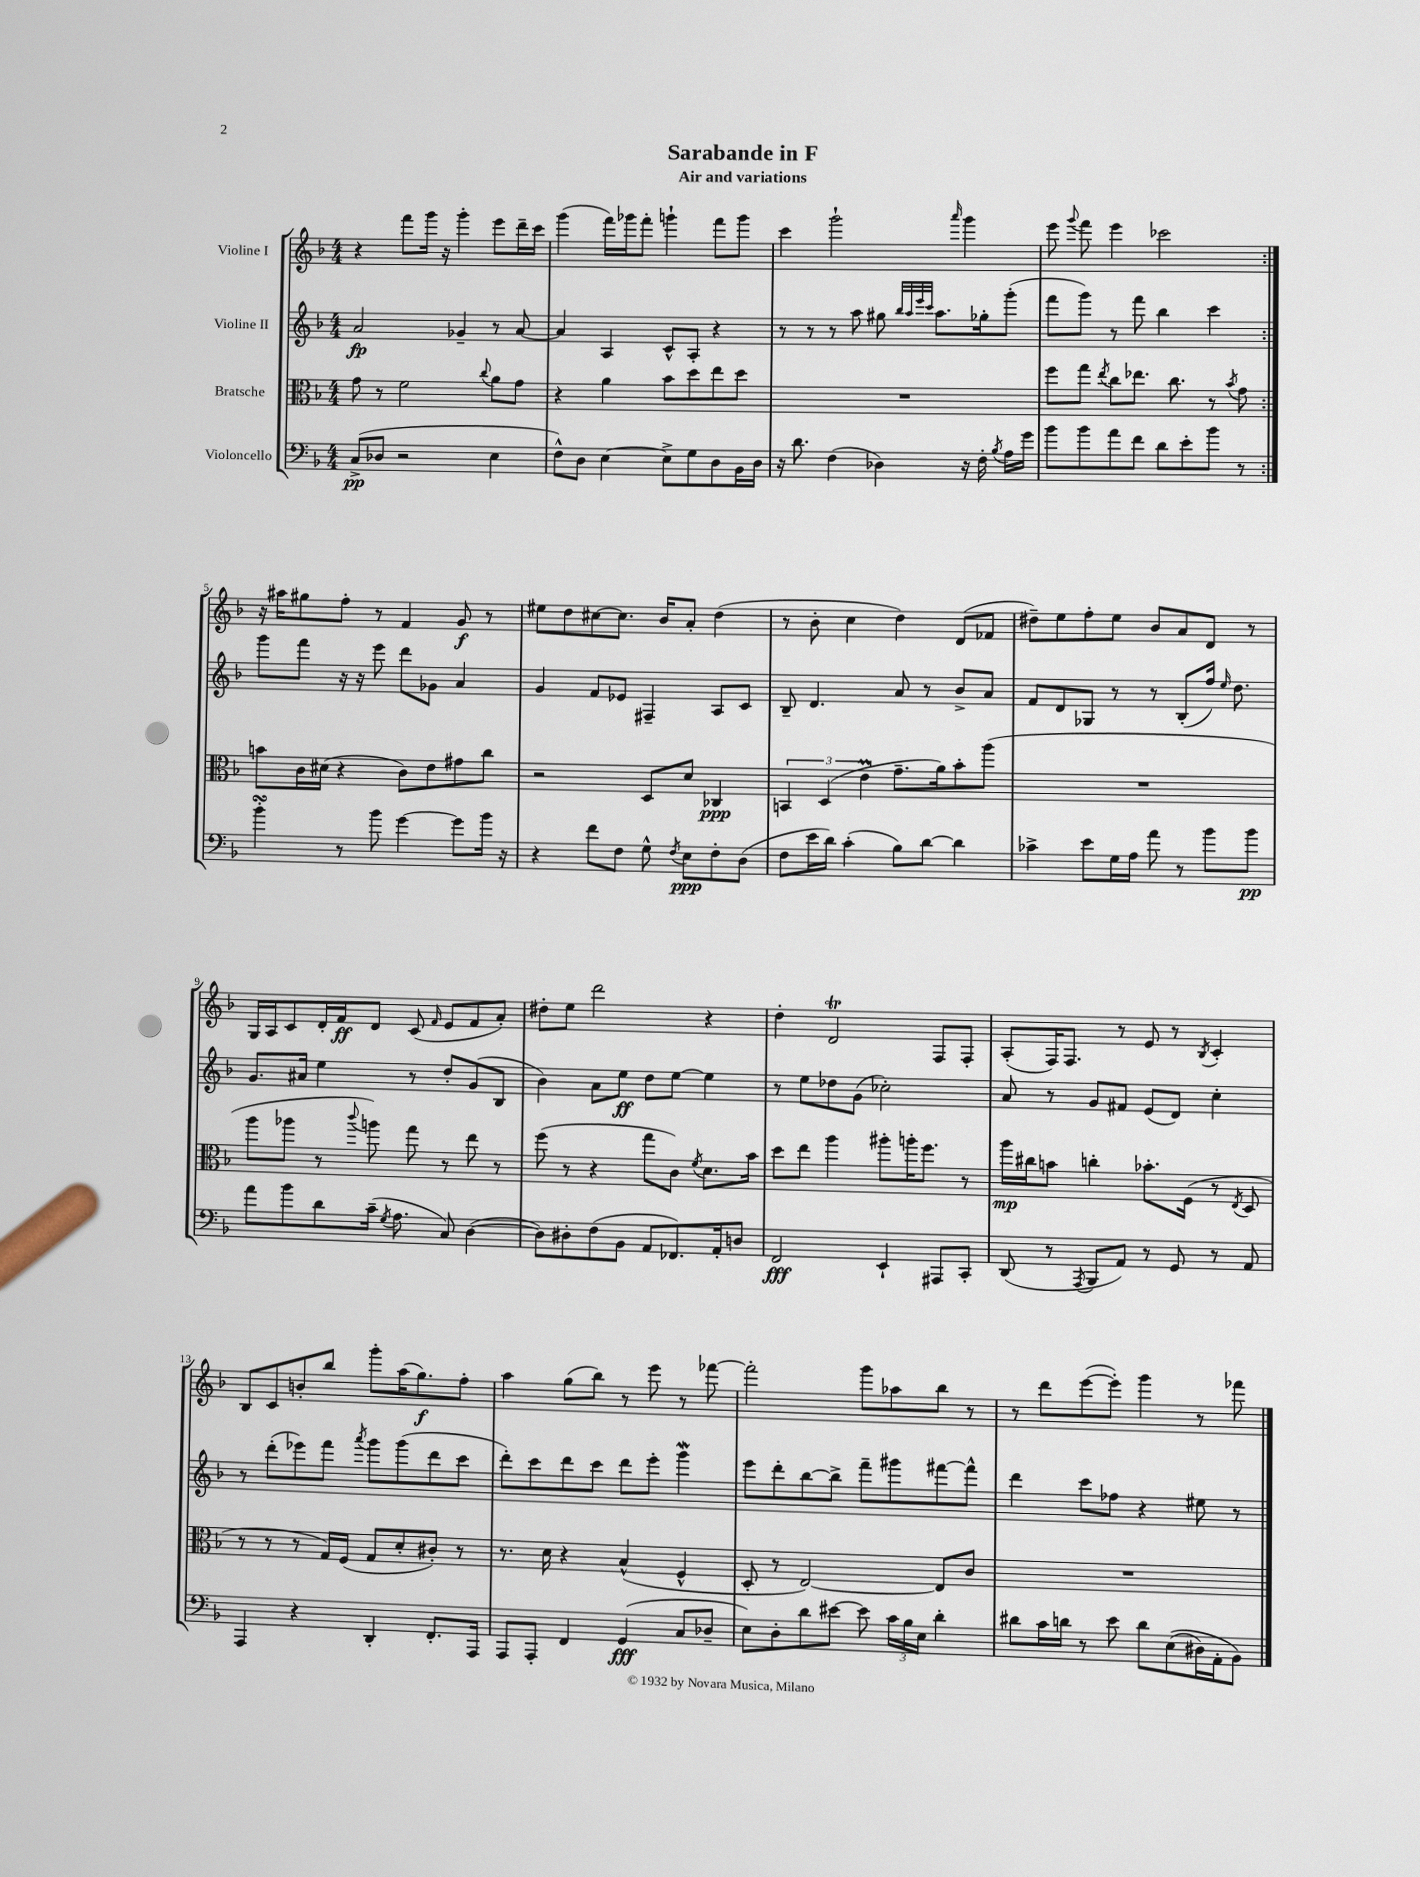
\header { title = "Sarabande in F" subtitle = "Air and variations" }
<<
\new StaffGroup <<
\new Staff = "s0" \with { instrumentName = "Violine I" } {
    \clef treble \key f \major \numericTimeSignature \time 4/4
    \autoBeamOff \repeat volta 2 { r4 f'''8[ g'''16] r16 g'''4-. e'''8[ d'''16-- c'''16] |
    g'''4( f'''16[) ges'''16 f'''8]-. g'''4-! f'''8[ g'''8] |
    c'''4 g'''2-! \grace { a'''16 } g'''4 |
    e'''8 \appoggiatura { g'''8 } f'''8 e'''4 ces'''2 | }
    r16 ais''16[ gis''8 f''8]-. r8 f'4 g'8\f r8 |
    eis''8[ d''8 cis''8~ cis''8.] bes'16[ a'8]-. d''4( |
    r8 bes'8-. c''4 d''4) d'8[( fes'8] |
    dis''8[--) e''8 f''8-. e''8] bes'8[ a'8 d'8] r8 |
    g16[ a16 c'8 d'16-. f'16\ff d'8] c'8( \grace { f'16 } e'8[ f'8 a'8]-.) |
    dis''8[-. e''8] d'''2 r4 |
    d''4-. d'2\trill f8[ f8]-. |
    a8[-.( f16) f8.] r8 e'8 r8 \acciaccatura { bes8 } c'4-. |
    bes8[ c'8 b'8-. bes''8] g'''8[-. a''16( g''8.\f) f''8]-. |
    a''4 g''8[( bes''8]) r8 e'''8 r8 fes'''8~ |
    fes'''2-. g'''8[ aes''8 bes''8] r8 |
    r8 d'''8[ e'''8~( e'''8]-.) g'''4 r8 fes'''8 \bar "|." |
}
\new Staff = "s1" \with { instrumentName = "Violine II" } {
    \clef treble \key f \major \numericTimeSignature \time 4/4
    \autoBeamOff \repeat volta 2 { a'2\fp ges'4-- r8 a'8~ |
    a'4 a4 c'8[-^ a8]-. r4 |
    r8 r8 r8 a''8 gis''8 \grace { bes''32[ a''32 e'''32 c'''32] } a''8.[ ges''16-. g'''8]-.( |
    f'''8[ g'''8]) r8 f'''8 bes''4 c'''4 | }
    g'''8[ f'''8] r16 r16 e'''8 d'''8[ ges'8] a'4 |
    g'4 f'8[ ees'8] fis4-- a8[ c'8] |
    bes8-- d'4. a'8 r8 bes'8[-> a'8] |
    f'8[ d'8 ges8] r8 r8 bes8[-.( f''16]) \grace { e''16 } d''8. |
    g'8.[ ais'16] e''4 r8 d''8[-. g'8( bes8] |
    bes'4) a'8[ e''8]\ff d''8[ e''8]~ e''4 |
    r8 e''8[ des''8 g'8]( ces''2-.) |
    a'8 r8 g'8[ fis'8] e'8[( d'8]) c''4-. |
    r8 d'''8[-.( ees'''8) f'''8] \acciaccatura { a'''8 } g'''8[ g'''8( d'''8 c'''8] |
    d'''8[-.) c'''8 d'''8 c'''8] d'''8[ e'''8]-. g'''4\mordent |
    e'''8[ d'''8-. bes''8~ bes''8]-> f'''8[-- gis'''8 fis'''8~ fis'''8]-^ |
    d'''4 c'''8[ fes''8] r4 eis''8 r8 \bar "|." |
}
\new Staff = "s2" \with { instrumentName = "Bratsche" } {
    \clef alto \key f \major \numericTimeSignature \time 4/4
    \autoBeamOff \repeat volta 2 { g'8 r8 f'2 \appoggiatura { c''8 } a'8[ g'8] |
    r4 a'4 bes'8[ d''8 e''8 d''8] |
    R1 |
    f''8[ g''8] \acciaccatura { e''8 } c''8[ ees''8.] c''8. r8 \acciaccatura { bes'8 } g'8 | }
    b'8[ c'16 dis'16]( r4 c'8[) e'8 gis'8 c''8] |
    r2 d8[ d'8] ces4\ppp |
    \tuplet 3/2 { b,4 d4( e'4\prall } g'8.[-- a'16) bes'8-. a''8]( |
    R1 |
    a''8[ aes''8] r8 \appoggiatura { c'''8 } a''8) g''8 r8 e''8 r8 |
    f''8( r8 r4 g''8[ c'8]) \acciaccatura { f'8 } d'8.[ bes'16] |
    d''8[ e''8] a''4 ais''8[-. a''16-. f''8.] r8 |
    a''16[\mp cis''16 b'8] c''4-. bes'8.[-. f16]( r8 \acciaccatura { e8 } d8 |
    r8 r8 r8 g16[) f16]( g8[ d'8-. cis'8]-.) r8 |
    r8. d'16 r4 bes4-^( f4-^ |
    d8-. r8 e2~) e8[ c'8] |
    R1 \bar "|." |
}
\new Staff = "s3" \with { instrumentName = "Violoncello" } {
    \clef bass \key f \major \numericTimeSignature \time 4/4
    \autoBeamOff \repeat volta 2 { c8[->\pp( des8] r2 e4 |
    f8[-^) d8] e4~ e8[-> g8 d8 bes,16 d16] |
    r16 d'8. f4( des4) r16 f16-. \acciaccatura { bes8 } a16[ g'16] |
    bes'8[ bes'8 a'8 f'8] d'8[ e'8-. bes'8] r8 | }
    bes'4-.\turn r8 bes'8 g'4~ g'8[ bes'16] r16 |
    r4 f'8[ f8] g8-^ \acciaccatura { f8 } e8[\ppp f8-. d8]( |
    f8[ e'16 d'16]) c'4-.( bes8[) d'8]~ d'4 |
    ces'4-> e'8[ g16 a16] a'8 r8 bes'8[ bes'8]\pp |
    a'8[ bes'8 d'8 c'16]--( \acciaccatura { g8 } a8. c8) d4~( |
    d8[) dis8-. f8( bes,8] a,8[ fes,8.) a,16-. d8] |
    f,2\fff e,4-! ais,,8[ c,8]-. |
    d,8( r8 \acciaccatura { a,,8 } bes,,8[ a,8]) r8 g,8 r8 a,8 |
    a,,4 r4 d,4-. f,8.[-. a,,16] |
    a,,8[ a,,8]-. f,4 g,4\fff( c8[ des8]-- |
    e8[) d8-. d'8 eis'8]~ eis'8 \tuplet 3/2 { c'16[ bes16 e16] } d'4-. |
    dis'8[ c'16 d'16] r8 e'8 d'8[ e8(\( dis16) a,16-. bes,8]\) \bar "|." |
}
>>
>>
